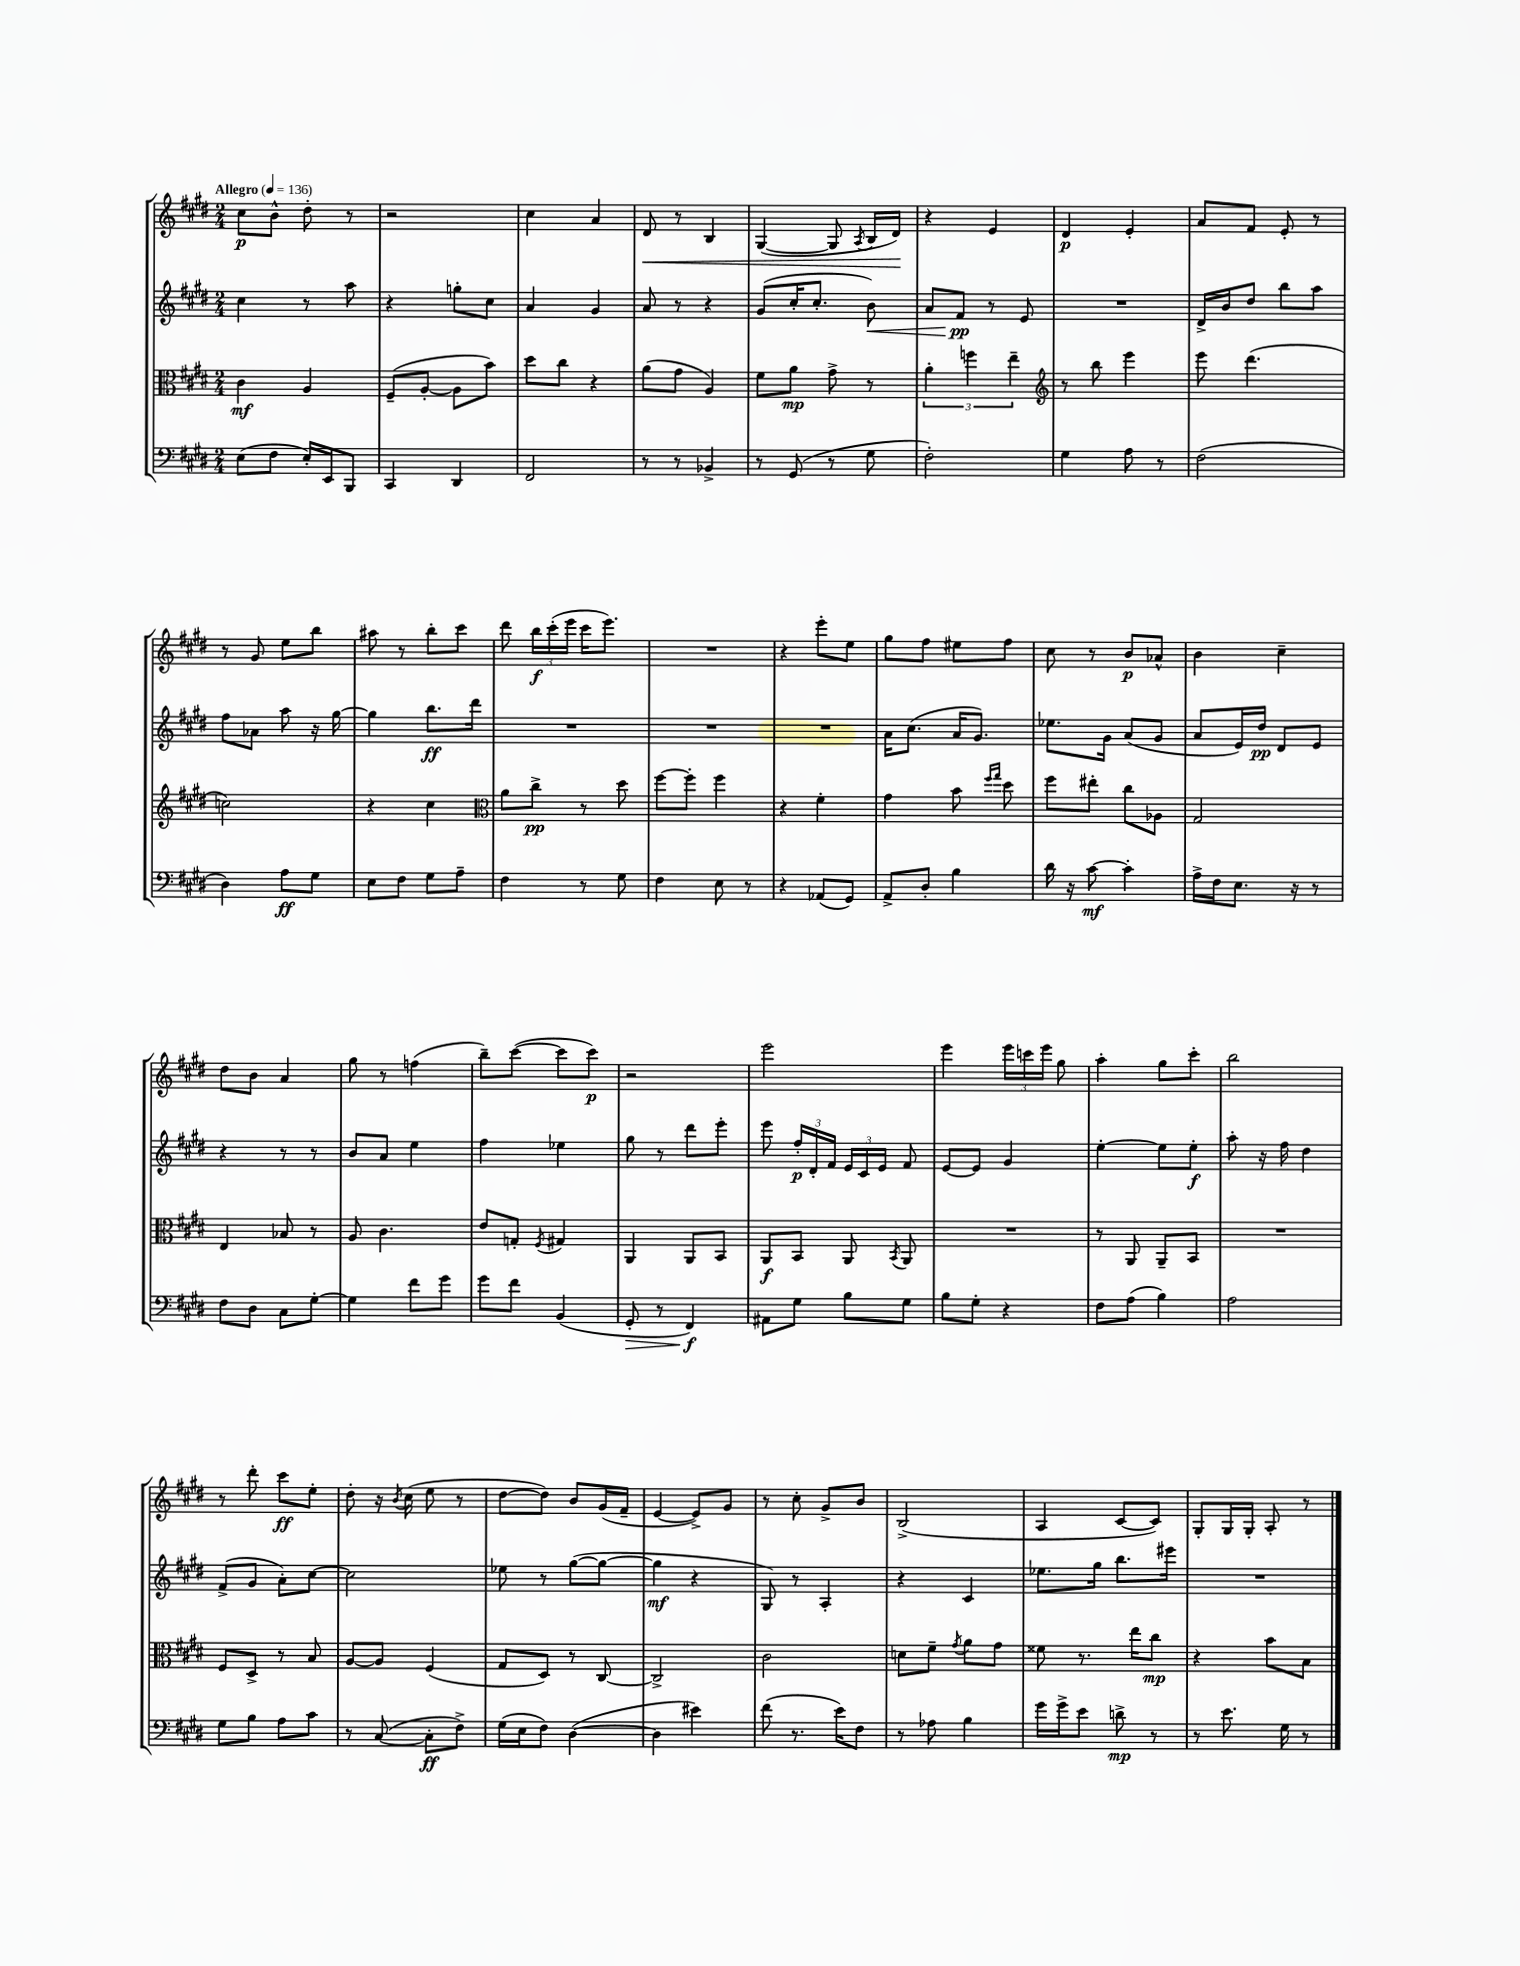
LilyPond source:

<<
\new StaffGroup <<
\new Staff = "s0" {
    \clef treble \key e \major \numericTimeSignature \time 2/4 \tempo "Allegro" 4 = 136
    \autoBeamOff cis''8[\p b'8]-^ dis''8-. r8 |
    r2 |
    cis''4 a'4 |
    dis'8\< r8 b4 |
    gis4~( gis8 \acciaccatura { a8 } b16[ dis'16]\!) |
    r4 e'4 |
    dis'4\p e'4-. |
    a'8[ fis'8] e'8-. r8 |
    r8 gis'8 e''8[ b''8] |
    ais''8 r8 b''8[-. cis'''8] |
    dis'''8 \tuplet 3/2 { b''16[\f cis'''16-.( e'''16] } cis'''16[ e'''8.]) |
    R2 |
    r4 e'''8[-. e''8] |
    gis''8[ fis''8] eis''8[ fis''8] |
    cis''8 r8 b'8[\p aes'8]-^ |
    b'4 cis''4-- |
    dis''8[ b'8] a'4 |
    gis''8 r8 f''4( |
    b''8[--) cis'''8]~( cis'''8[ cis'''8]\p) |
    r2 |
    e'''2 |
    e'''4 \tuplet 3/2 { e'''16[ c'''16 e'''16] } gis''8 |
    a''4-. gis''8[ cis'''8]-. |
    b''2 |
    r8 dis'''8-. cis'''8[\ff e''8]-. |
    dis''8-. r16 \acciaccatura { b'8 } cis''16( e''8 r8 |
    dis''8[~ dis''8]) b'8[ gis'16( fis'16]-- |
    e'4~ e'8[->) gis'8] |
    r8 cis''8-. gis'8[-> b'8] |
    b2->( |
    a4 cis'8[~ cis'8]) |
    gis8[-. gis16 gis16]-. a8-. r8 \bar "|." |
}
\new Staff = "s1" {
    \clef treble \key e \major \numericTimeSignature \time 2/4
    \autoBeamOff cis''4 r8 a''8 |
    r4 g''8[-. cis''8] |
    a'4 gis'4 |
    a'8 r8 r4 |
    gis'8[( cis''16-. cis''8.]-. b'8\<) |
    a'8[ fis'8]\pp\! r8 e'8 |
    R2 |
    dis'16[-> b'16 dis''8] b''8[ a''8] |
    fis''8[ aes'8] a''8 r16 gis''16~ |
    gis''4 b''8.[\ff dis'''16] |
    R2 |
    R2 |
    R2 |
    a'16[ cis''8.]( a'16[ gis'8.]) |
    ees''8.[ gis'16] a'8[( gis'8] |
    a'8[ e'16) dis''16]\pp dis'8[ e'8] |
    r4 r8 r8 |
    b'8[ a'8] e''4 |
    fis''4 ees''4 |
    gis''8 r8 dis'''8[ e'''8]-. |
    e'''8 \tuplet 3/2 { fis''16[-.\p dis'16-. fis'16] } \tuplet 3/2 { e'16[ cis'16 e'16] } fis'8 |
    e'8[~ e'8] gis'4 |
    e''4~-. e''8[ e''8]-.\f |
    a''8-. r16 fis''16 dis''4 |
    fis'8[->( gis'8] a'8[-.) cis''8]~ |
    cis''2 |
    ees''8 r8 gis''8[~( gis''8]~ |
    gis''4\mf r4 |
    gis8) r8 a4-. |
    r4 cis'4 |
    ees''8.[ gis''16] b''8.[ eis'''16] |
    R2 \bar "|." |
}
\new Staff = "s2" {
    \clef alto \key e \major \numericTimeSignature \time 2/4
    \autoBeamOff cis'4\mf a4 |
    fis8[--( a8]~-. a8[ b'8]) |
    dis''8[ cis''8] r4 |
    a'8[( gis'8] a4) |
    fis'8[ a'8]\mp gis'8-> r8 |
    \tuplet 3/2 { a'4-. f''4 e''4-- } |
    \clef treble r8 b''8 e'''4 |
    e'''8 dis'''4.( |
    c''2) |
    r4 cis''4 |
    \clef alto a'8[ cis''8]->\pp r8 dis''8 |
    fis''8[~ fis''8]-. fis''4 |
    r4 fis'4-. |
    gis'4 b'8 \grace { fis''16[ gis''16] } dis''8 |
    fis''8[ eis''8]-. cis''8[ aes8] |
    gis2 |
    e4 bes8 r8 |
    a8 cis'4. |
    e'8[ g8]-. \acciaccatura { fis8 } gis4 |
    a,4 a,8[ b,8] |
    a,8[\f b,8] a,8 \acciaccatura { b,8 } a,8 |
    R2 |
    r8 a,8 a,8[-- b,8] |
    R2 |
    fis8[ dis8]-> r8 b8 |
    a8[~ a8] fis4( |
    gis8[ dis8]) r8 cis8~ |
    cis2-> |
    cis'2 |
    d'8[ fis'8]-- \acciaccatura { gis'8 } a'8[ gis'8] |
    fisis'8 r8. e''16[ cis''8]\mp |
    r4 b'8[ b8] \bar "|." |
}
\new Staff = "s3" {
    \clef bass \key e \major \numericTimeSignature \time 2/4
    \autoBeamOff e8[( fis8] e16[-.) e,16 b,,8] |
    cis,4 dis,4 |
    fis,2 |
    r8 r8 bes,4-> |
    r8 gis,8( r8 gis8 |
    fis2-.) |
    gis4 a8 r8 |
    fis2( |
    dis4) a8[\ff gis8] |
    e8[ fis8] gis8[ a8]-- |
    fis4 r8 gis8 |
    fis4 e8 r8 |
    r4 aes,8[( gis,8]) |
    a,8[-> dis8]-. b4 |
    dis'16 r16 cis'8~\mf cis'4-. |
    a16[-> fis16 e8.] r16 r8 |
    fis8[ dis8] cis8[ gis8]~-. |
    gis4 fis'8[ gis'8] |
    gis'8[ fis'8] b,4( |
    gis,8-.\> r8 fis,4\f\!) |
    ais,8[ gis8] b8[ gis8] |
    b8[ gis8]-. r4 |
    fis8[ a8]( b4) |
    a2 |
    gis8[ b8] a8[ cis'8] |
    r8 cis8~( cis8[-.\ff fis8]->) |
    gis16[( e16 fis8]) dis4~( |
    dis4 eis'4) |
    fis'8( r8. e'16[) fis8] |
    r8 aes8 b4 |
    gis'16[ gis'16-> e'8] d'8->\mp r8 |
    r8 e'8. gis16 r8 \bar "|." |
}
>>
>>
\layout { \context { \Score \remove "Bar_number_engraver" } }
